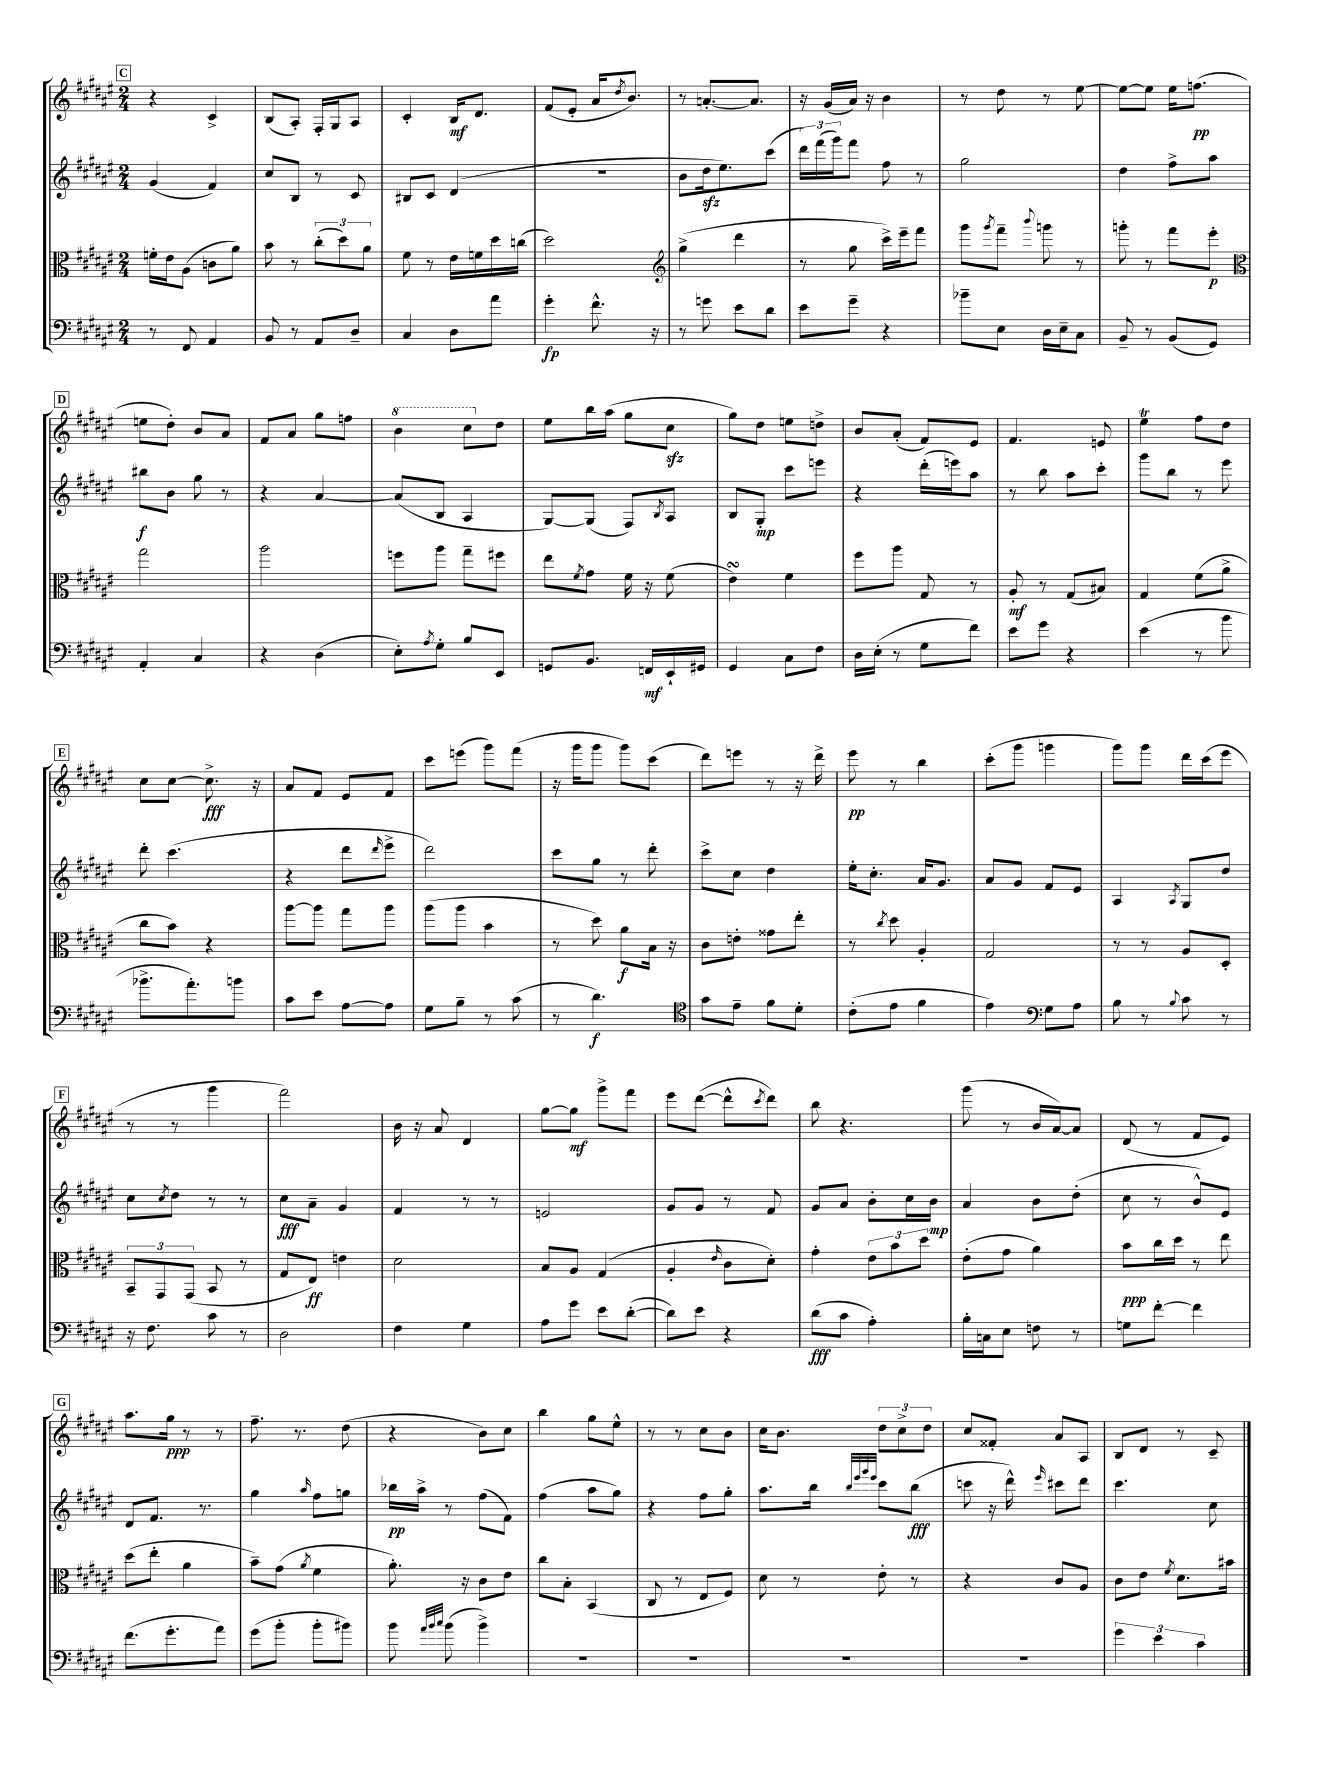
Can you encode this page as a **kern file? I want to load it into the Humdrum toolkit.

**kern	**kern	**kern	**kern
*staff4	*staff3	*staff2	*staff1
*clefF4	*clefC3	*clefG2	*clefG2
*k[f#c#g#d#a#e#]	*k[f#c#g#d#a#e#]	*k[f#c#g#d#a#e#]	*k[f#c#g#d#a#e#]
*M2/4	*M2/4	*M2/4	*M2/4
8r	16f'\LL	(4g#/	4r
.	16e#\J	.	.
8FF#/	(8A#\J	.	.
4AA#/	8c\L	4f#/)	4c#^/
.	8a#\J)	.	.
=	=	=	=
8BB/	8b\	8cc#/L	(8B/L
8r	8r	8B/J	8A#'/J)
8AA#/L	(12cc#'\L	8r	16F#'/LL
.	.	.	16G#/J
.	12dd#\)	.	.
8D#~/J	.	8c#/	8A#/J
.	12a#\J	.	.
=	=	=	=
4C#/	8f#\	8B#/L	4c#'/
.	8r	8c#/J	.
8D#\L	16e#\LL	(4d#/	16B/LK
.	16f\	.	8.d#/J
8a#\J	16dd#\	.	.
.	(16cc\JJ	.	.
=	=	=	=
4g#'\	2dd#\)	2r	(8f#/L
.	.	.	8e#'/J
8.f#^^\	.	.	16a#/LK
.	.	.	8qdd#/
.	.	.	8.b/J)
16r	.	.	.
=	=	=	=
*	*clefG2	*	*
8r	(4gg#^\	8b\L	8r
8g\	.	16dd#\k	[8.a'/L
.	.	8.ee#\)	.
8e#\L	4ddd#\	.	.
.	.	.	8.a/]J
8d#\J	.	(8ccc#\J	.
=	=	=	=
8e#\L	8r	24ddd#\LL)	16r
.	.	(24fff#\	.
.	.	.	(16g#/LL
.	.	24ggg#\J)	.
8g#~\J	8gg#\	8fff#\J	16a#/JJ)
.	.	.	16r
4r	16ccc#^\LL)	8ff#\	4b\
.	16eee#~\J	.	.
.	8fff#\J	8r	.
=	=	=	=
8b-~\L	8ggg#\L	2gg#\	8r
.	8qggg#/	.	.
8E#\J	8fff#~\J	.	8dd#\
.	8qqbbb/	.	.
16D#\LL	8ggg\	.	8r
16E#~\J	.	.	.
8C#\J	8r	.	[8ee#\
=	=	=	=
8BB~/	8ggg'\	4dd#\	8ee#\_L
8r	8r	.	8ee#\]J
(8BB/L	8fff#\L	8ff#^\L	16ee#\LK
.	.	.	(8.ff\J
8GG#/J)	8eee#'\J	8aa#\J	.
=	=	=	=
*	*clefC3	*	*
4AA#'/	2gg#\	8bb#\L	8ee\L
.	.	8b\J	8dd#'\J)
4C#/	.	8gg#\	8b/L
.	.	8r	8a#/J
=	=	=	=
4r	2aa#\	4r	8f#/L
.	.	.	8a#/J
(4D#\	.	[4a#/	8gg#\L
.	.	.	8ff\J
=	=	=	=
8E#'\L)	8ff\L	(8a#/]L	4bb\
8qA#/	.	.	.
8G#'\J	8aa#\J	8B/J	.
8B/L	8gg#~\L	4A#/	8ccc#\L
8EE#/J	8ff#\J	.	8dd#\J
=	=	=	=
8GG/L	8ee#\L	[8G#/L)	8ee#\L
.	8qf#/	.	.
8.BB/J	8g#\J	(8G#/]J	16bb\L
.	.	.	(16aa#\JJ
.	16f#\	8F#/L)	8gg#\L
16FF/LL	16r	.	.
.	.	8qB/	.
16EE#`/	(8f#\	8A#/J	8cc#\J
16GG#/JJ	.	.	.
=	=	=	=
4GG#/	4e#\)	8B/L	8gg#\L)
.	.	8G#'/J	8dd#\J
8C#\L	4f#\	8ccc#\L	8ee\L
8F#\J	.	8eee\J	8dd^\J
=	=	=	=
16D#\LL	8ff#\L	4r	8b/L
(16E#'\JJ	.	.	.
8r	8aa#\J	.	(8a#'/J
8G#\L	8G#/	(16ddd#'\LL	8f#/L)
.	.	16eee\J)	.
8f#\J)	8r	8aa#\J	8e#/J
=	=	=	=
8e#\L	8A#'/	8r	4.f#/
8g#\J	8r	8bb\	.
4r	(8G#/L	8aa#\L	.
.	8B#/J)	8ccc#'\J	8e/
=	=	=	=
(4e#\	4G#/	8ggg#\L	4ee#\
.	.	8bb\J	.
8r	(8f#\L	8r	8ff#\L
8b\	8a#^\J	8eee#\	8dd#\J
=	=	=	=
8.b-^\L	8cc#\L	8ddd#'\	8cc#\L
.	8b\J)	(4.ccc#\	[8cc#\J
8.a#'\)	.	.	.
.	4r	.	8.cc#^\]
8b\J	.	.	.
.	.	.	16r
=	=	=	=
8c#\L	[8aa#\L	4r	8a#/L
8e#\J	8aa#\]J	.	8f#/J
[8A#\L	8gg#\L	8ddd#\L	8e#/L
.	.	16qqddd#/	.
8A#\]J	8aa#\J	8eee#^\J	8f#/J
=	=	=	=
8G#\L	(8aa#\L	2ddd#\)	8ccc#\L
8B~\J	8aa#\J	.	(8eee\J
8r	4b\	.	8ggg#\L)
(8c#\	.	.	(8fff#\J
=	=	=	=
8r	8r	8ccc#\L	16r
.	.	.	16ggg#\LK
4.d#\)	8dd#\)	8gg#\J	8ggg#\J
.	8a#\L	8r	8ggg#\L)
.	16B\Jk	8ddd#'\	(8ccc#\J
.	16r	.	.
=	=	=	=
*clefC4	*	*	*
8g#\L	8c#\L	8ccc#^\L	8ddd#\L)
8e#~\J	8e'\J	8cc#\J	8eee\J
8f#\L	8g##\L	4dd#\	8r
8d#'\J	8ee#'\J	.	16r
.	.	.	16ddd#^\
=	=	=	=
(8c#'\L	8r	16ee#'\LK	8eee#\
.	.	8.cc#'\J	.
.	8qcc#/	.	.
8e#\J	8dd#\	.	8r
4f#\	4A#'/	16a#/LK	4bb\
.	.	8.g#/J	.
=	=	=	=
4e#\)	2G#/	8a#/L	(8ccc#'\L
.	.	8g#/J	8ggg#\J
*clefF4	*	*	*
8G#\L	.	8f#/L	4ggg\
8A#\J	.	8e#/J	.
=	=	=	=
8B\	8r	4A#/	8ggg#\L)
8r	8r	.	8ggg#\J
8qqB/	.	8qA#/	.
8c#\	8A#/L	8G#/L	16ddd#\LL
.	.	.	(16ccc#\J
8r	8D#'/J	8dd#/J	8eee#\J
=	=	=	=
16r	12BB~/L	8cc#\L	8r
8.F#\	.	.	.
.	12GG#/	.	.
.	.	8qcc#/	.
.	.	8dd#\J	8r
.	(12GG#/J	.	.
8c#\	8BB/	8r	4ggg#\
8r	8r	8r	.
=	=	=	=
2D#\	8G#/L	8cc#\L	2fff#\)
.	8E#/J)	8a#~\J	.
.	4e\	4g#/	.
=	=	=	=
4F#\	2d#\	4f#/	16b\
.	.	.	16r
.	.	.	8a#/
4G#\	.	8r	4d#/
.	.	8r	.
=	=	=	=
8A#\L	8B/L	2e/	[8gg#\L
8g#\J	8A#/J	.	8gg#\]J
8e#\L	(4G#/	.	8ggg#^\L
([8d#'\J	.	.	8fff#\J
=	=	=	=
8d#\]L)	4A#'/	8g#/L	8eee#\L
8e#\J	.	8g#/J	([8ddd#\J
.	16qqe#/	.	.
4r	8c#\L	8r	8ddd#^^\]L
.	.	.	8qccc#/
.	8d#'\J)	8f#/	8ddd#\J)
=	=	=	=
(8d#\L	4g#'\	8g#/L	8bb\
8c#\J	.	8a#/J	4.r
4A#'\)	12e#\L	8b'\L	.
.	12b\	.	.
.	.	16cc#\L	.
.	12dd#\J	.	.
.	.	16b\JJ	.
=	=	=	=
16B'\LL	(8e#'\L	4a#/	(8ggg#\
16C\J	.	.	.
8E#\J	8g#\J	.	8r
8F\	4a#\)	8b\L	16b/LL
.	.	.	[16a#/J)
8r	.	(8dd#'\J	8a#/]J
=	=	=	=
8G\L	8b\L	8cc#\	(8d#/
[8f#'\J	16cc#\L	8r	8r
.	16dd#\JJ	.	.
4f#\]	8r	8b^^/L)	8f#/L
.	8ee#\	8e#/J	8e#/J)
=	=	=	=
(8.f#\L	(8dd#\L	8d#/L	8.aa#\L
.	8ee#'\J	8.f#/J	.
8.g#'\	.	.	16gg#\Jk
.	4a#\	.	8r
.	.	8.r	.
8a#\J)	.	.	8r
=	=	=	=
(8g#\L	8b~\L)	4gg#\	8.ff#~\
8b'\J	(8g#\J	.	.
.	.	.	8.r
.	8qa#/	16qqaa#/	.
8b'\L	4f#\	8ff#\L	.
8b#\J)	.	8gg\J	(8dd#\
=	=	=	=
8b\	8.a#'\)	16bb-\LL	4r
.	.	16aa#^\JJ	.
32qqa#/LLL	.	.	.
32qqb/	.	.	.
32qqcc#/JJJ	.	.	.
(8b\	.	8r	.
.	16r	.	.
4b^\)	8c#\L	(8ff#\L	8b\L)
.	8e#\J	8f#\J)	8cc#\J
=	=	=	=
2r	8cc#\L	(4ff#\	4bb\
.	8B'\J	.	.
.	(4BB/	8aa#\L	8gg#\L
.	.	8gg#\J)	8ee#^^\J
=	=	=	=
2r	8C#/	4r	8r
.	8r	.	8r
.	8E#/L	8ff#\L	8cc#\L
.	8F#/J)	8gg#'\J	8b\J
=	=	=	=
2r	8d#\	8.aa#\L	16cc#\LK
.	.	.	8.b\J
.	8r	.	.
.	.	16bb\Jk	.
.	.	32qqbb/LLL	.
.	.	32qqeee#/	.
.	.	32qqggg#/	.
.	.	32qqeee#/JJJ	.
.	8e#'\	8ccc#\L	12dd#\L
.	.	.	12cc#^\
.	8r	(8bb\J	.
.	.	.	12dd#\J
=	=	=	=
2r	4r	8ccc\	8cc#/L
.	.	16r	8f##'/J
.	.	16ddd#^^\)	.
.	.	16qqeee#/	.
.	8c#/L	8ccc#\L	8a#/L
.	8A#/J	8ddd#\J	8A#/J
=	=	=	=
6g#\	8c#\L	4.ccc#\	8B/L
.	8e#\J	.	8d#/J
6e#\	.	.	.
.	8qf#/	.	.
.	8.d#\L	.	8r
6c#\	.	.	.
.	.	8cc#\	8c#~/
.	16b#\Jk	.	.
==	==	==	==
*-	*-	*-	*-
